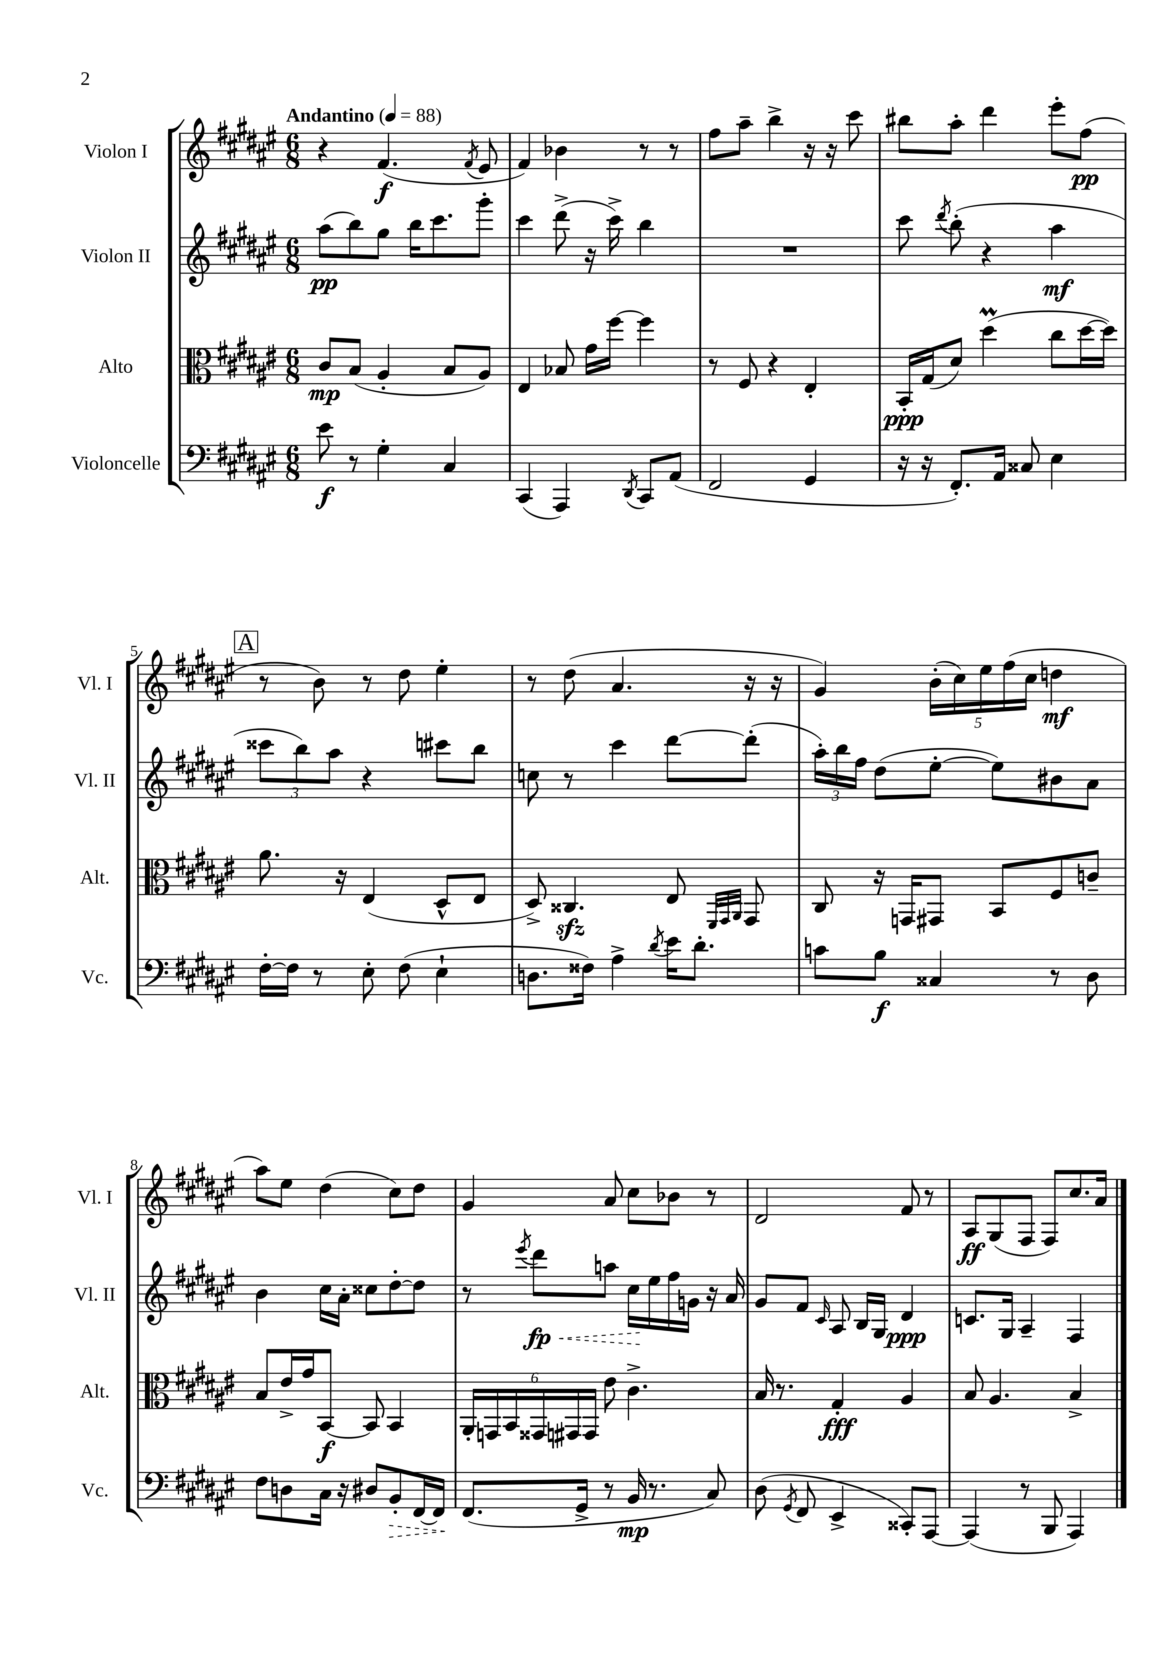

**kern	**kern	**kern	**kern
*staff4	*staff3	*staff2	*staff1
*clefF4	*clefC3	*clefG2	*clefG2
*k[f#c#g#d#a#e#]	*k[f#c#g#d#a#e#]	*k[f#c#g#d#a#e#]	*k[f#c#g#d#a#e#]
*M6/8	*M6/8	*M6/8	*M6/8
*MM88	*MM88	*MM88	*MM88
8e#	8c#	(8aa#	4r
8r	(8B	8bb)	.
4G#'	4A#'	8gg#	(4.f#
.	.	16bb	.
.	.	8.ccc#	.
4C#	8B	.	.
.	.	.	8qf#
.	8A#)	8ggg#'	8e#
=	=	=	=
(4CC#	4E#	4ccc#	4f#)
4AAA#)	8B-	(8ddd#^	4b-
.	16g#	16r	.
.	[16ff#	16ccc#^)	.
8qDD#	.	.	.
8CC#	4ff#]	4bb	8r
(8AA#	.	.	8r
=	=	=	=
2FF#	8r	2.r	8ff#
.	8F#	.	8aa#~
.	4r	.	4bb^
4GG#	4E#'	.	16r
.	.	.	16r
.	.	.	8ccc#
=	=	=	=
16r	16BB'	8ccc#	8bb#
16r	(16G#	.	.
.	.	8qddd#	.
8.FF#')	8d#)	(8bb'	8aa#'
.	(4dd#	4r	4ddd#
16AA#	.	.	.
8C##	.	.	.
4E#	8cc#	4aa#	8eee#'
.	[16dd#	.	(8ff#
.	16dd#])	.	.
=	=	=	=
[16F#'	8.a#	12ccc##	8r
16F#]	.	.	.
.	.	12bb)	.
8r	.	.	8b)
.	.	12aa#	.
.	16r	.	.
8E#'	(4E#	4r	8r
(8F#	.	.	8dd#
4E#`	8D#^^	8ccc#	4ee#'
.	8E#	8bb	.
=	=	=	=
8.D	8D#^)	8cc	8r
.	4.C##	8r	(8dd#
16F##)	.	.	.
4A#^	.	4ccc#	4.a#
8qd#	.	.	.
16e#	8E#	[8ddd#	.
8.d#'	.	.	.
.	32qqFF#	.	.
.	32qqGG#	.	.
.	32qqAA#	.	.
.	8GG#	(8ddd#']	16r
.	.	.	16r
=	=	=	=
8c	8C#	24aa#')	4g#)
.	.	24bb	.
.	.	24ff#	.
8B	16r	(8dd#	.
.	16GG	.	.
4C##	8GG#	[8ee#'	(20b'
.	.	.	20cc#)
.	.	.	20ee#
.	8BB	8ee#])	.
.	.	.	(20ff#
.	.	.	20cc#
8r	8F#	8b#	4dd
8D#	8c~	8a#	.
=	=	=	=
8F#	8B	4b	8aa#)
8D	16e#^	.	8ee#
.	16g#	.	.
16C#	[8BB	16cc#	(4dd#
16r	.	16a#'	.
8D#	8BB]	8cc##	.
8BB'	4BB	[8dd#'	8cc#)
[16FF#	.	8dd#]	8dd#
16FF#]	.	.	.
=	=	=	=
(8.FF#	24AA#'	8r	4g#
.	24GG	.	.
.	24BB	.	.
.	.	8qeee#	.
.	24GG##	8ddd#	.
.	24GG#	.	.
16GG#^	.	.	.
.	24GG#	.	.
8r	8e#	8aa	8a#
16BB	4.c#^	16cc#	8cc#
8.r	.	16ee#	.
.	.	16ff#	8b-
.	.	16g	.
8C#)	.	16r	8r
.	.	16a#	.
=	=	=	=
(8D#	16B	8g#	2d#
.	8.r	.	.
8qGG#	.	.	.
8FF#	.	8f#	.
.	.	16qqc#	.
4EE#^	4G#'	8A#	.
.	.	16B	.
.	.	16G#	.
8CC##')	4A#	4d#	8f#
[8AAA#	.	.	8r
=	=	=	=
(4AAA#]	8B	8.c	8A#
.	4.A#	.	(8G#
.	.	16G#	.
8r	.	4A#~	8F#
8BBB	.	.	8F#)
4AAA#)	4B^	4F#	8.cc#
.	.	.	16a#
==	==	==	==
*-	*-	*-	*-
